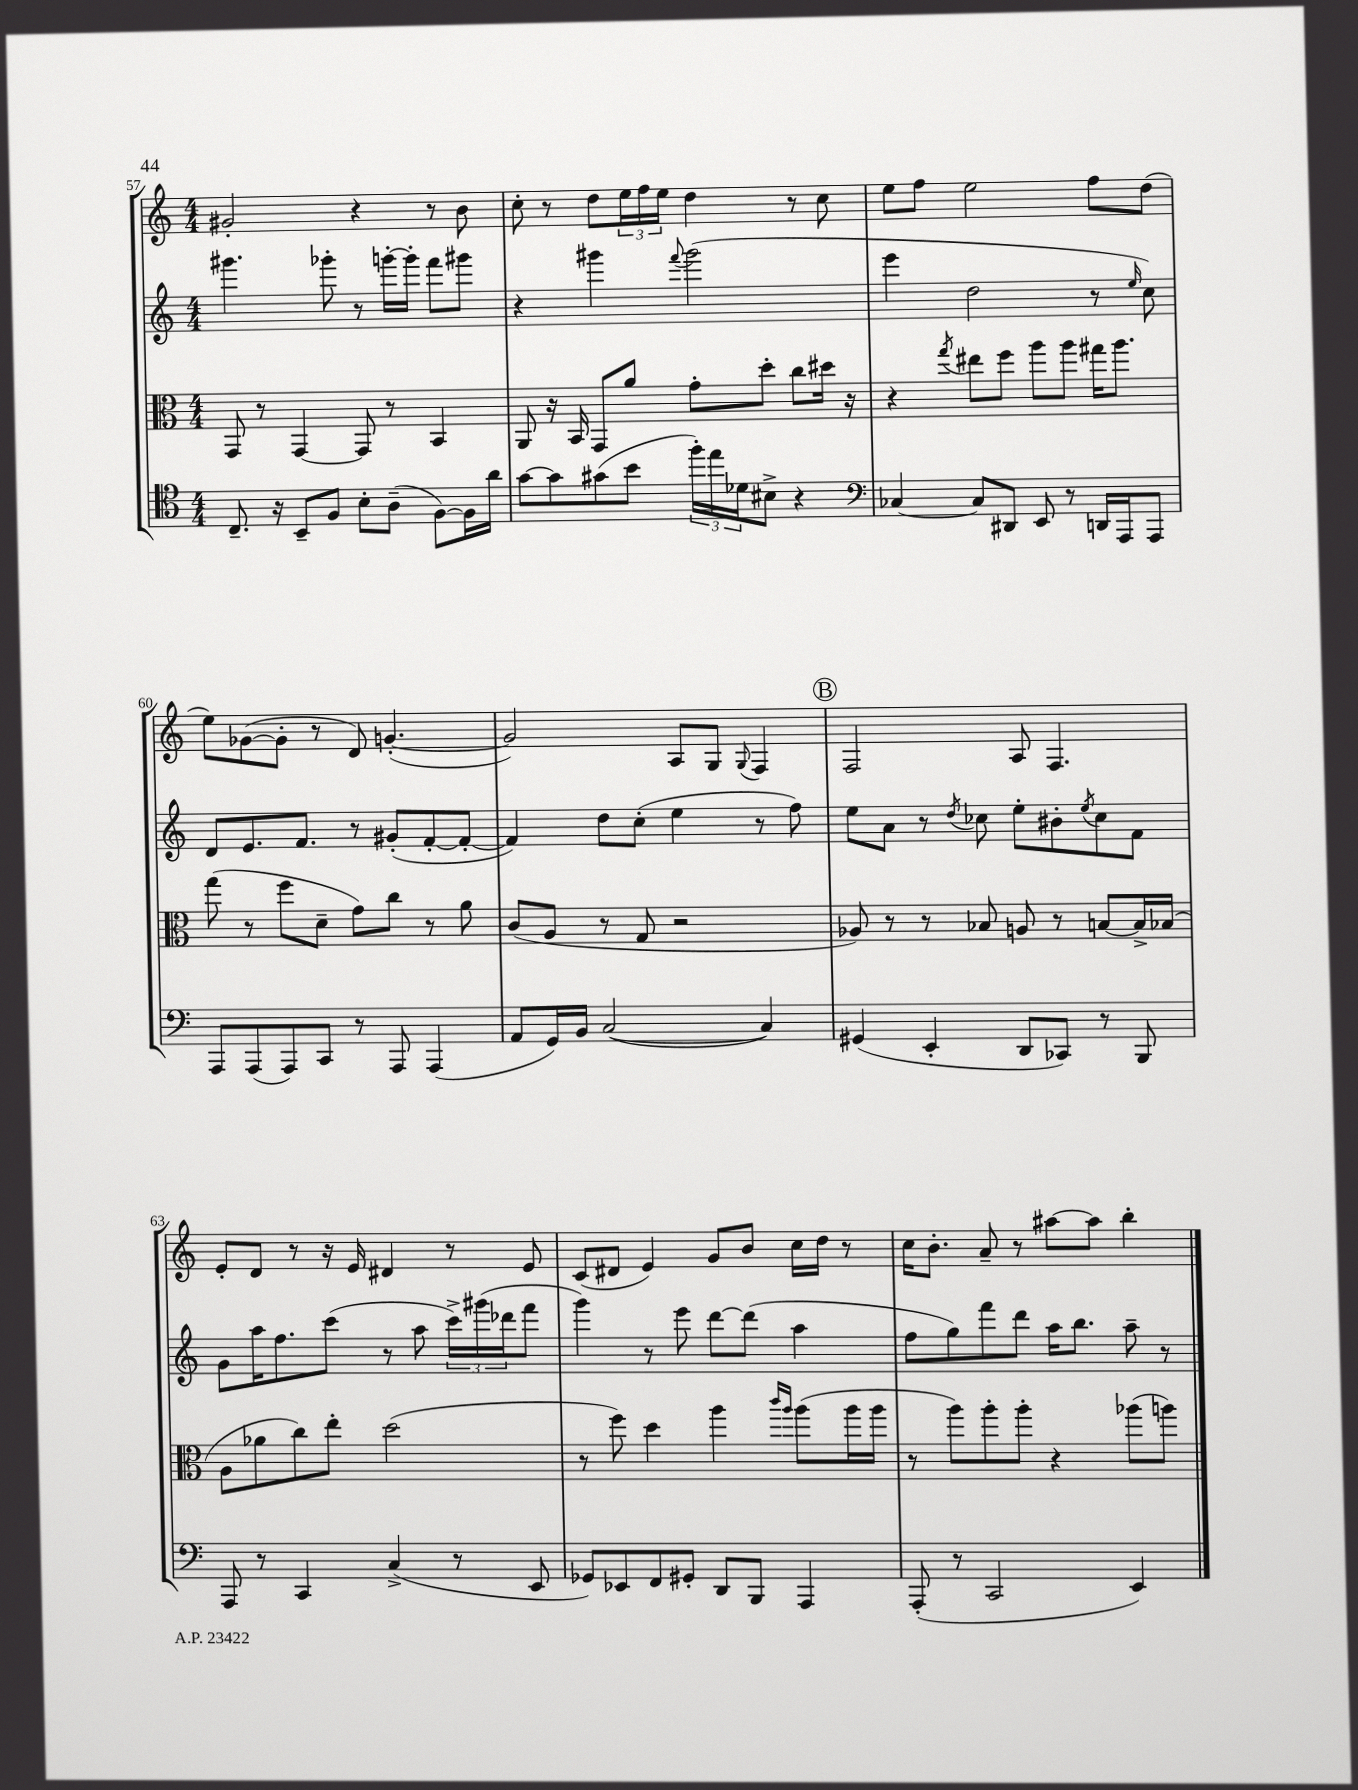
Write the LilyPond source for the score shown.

<<
\new StaffGroup <<
\new Staff = "s0" {
    \clef treble \key c \major \numericTimeSignature \time 4/4
    gis'2-. r4 r8 b'8 |
    c''8-. r8 d''8 \tuplet 3/2 { e''16 f''16 e''16 } d''4 r8 c''8 |
    e''8 f''8 e''2 f''8 d''8( |
    e''8) ges'8~( ges'8-. r8 d'8) g'4.~-.( |
    g'2) a8 g8 \appoggiatura { g8 } f4 |
    \mark \markup { \circle "B" } f2 a8 f4. |
    e'8-. d'8 r8 r16 e'16 dis'4 r8 e'8 |
    c'8( dis'8 e'4) g'8 b'8 c''16 d''16 r8 |
    c''16 b'8.-. a'8-- r8 ais''8~ ais''8 b''4-. \bar "|." |
}
\new Staff = "s1" {
    \clef treble \key c \major \numericTimeSignature \time 4/4
    gis'''4. ges'''8-. r8 g'''16~-. g'''16-. f'''8 gis'''8 |
    r4 gis'''4 \appoggiatura { f'''8 } gis'''2( |
    e'''4 d''2 r8 \grace { e''16 } c''8) |
    d'8 e'8. f'8. r8 gis'8-.( f'8~-. f'8~-. |
    f'4) d''8 c''8-.( e''4 r8 f''8) |
    \mark \markup { \circle "B" } e''8 a'8 r8 \acciaccatura { d''8 } ces''8 e''8-. bis'8-. \acciaccatura { e''8 } ces''8 f'8 |
    g'8 a''16 f''8. c'''8( r8 a''8 \tuplet 3/2 { c'''16->) gis'''16( des'''16 } f'''8 |
    g'''4) r8 e'''8 d'''8~ d'''8( a''4 |
    f''8 g''8) f'''8 d'''8 a''16 b''8. a''8-- r8 \bar "|." |
}
\new Staff = "s2" {
    \clef alto \key c \major \numericTimeSignature \time 4/4
    g,8 r8 g,4~ g,8 r8 b,4 |
    a,8 r16 b,16 g,8 a'8 g'8-. d''8-. c''8 dis''16 r16 |
    r4 \acciaccatura { g''8 } eis''8 f''8 a''8 a''8 gis''16 a''8. |
    g''8( r8 f''8 d'8-- g'8) c''8 r8 a'8 |
    c'8( a8 r8 g8 r2 |
    \mark \markup { \circle "B" } aes8) r8 r8 bes8 a8 r8 b8~ b16-> bes16( |
    a8 aes'8 c''8) e''8-. d''2( |
    r8 f''8) d''4 a''4 \grace { c'''16 a''16 } a''8( a''16 a''16 |
    r8 a''8) a''8-. a''8-. r4 aes''8( a''8) \bar "|." |
}
\new Staff = "s3" {
    \clef tenor \key c \major \numericTimeSignature \time 4/4
    c8.-- r16 b,8-- f8 b8-. a8--( f8~) f16 a'16 |
    g'8~ g'8 gis'8( b'8 \tuplet 3/2 { f''16-.) e''16 des'16 } bis8-> r4 |
    \clef bass ces4~ ces8 dis,8 e,8 r8 d,16 a,,16 a,,8 |
    a,,8 a,,8( a,,8) c,8 r8 a,,8 a,,4( |
    a,8 g,16) b,16 c2~( c4) |
    \mark \markup { \circle "B" } gis,4( e,4-. d,8 ces,8) r8 b,,8 |
    a,,8 r8 c,4 c4->( r8 e,8 |
    ges,8) ees,8 f,8 gis,8-. d,8 b,,8 a,,4 |
    a,,8-.( r8 c,2 e,4) \bar "|." |
}
>>
>>
\layout { \context { \Score currentBarNumber = #57 } }
